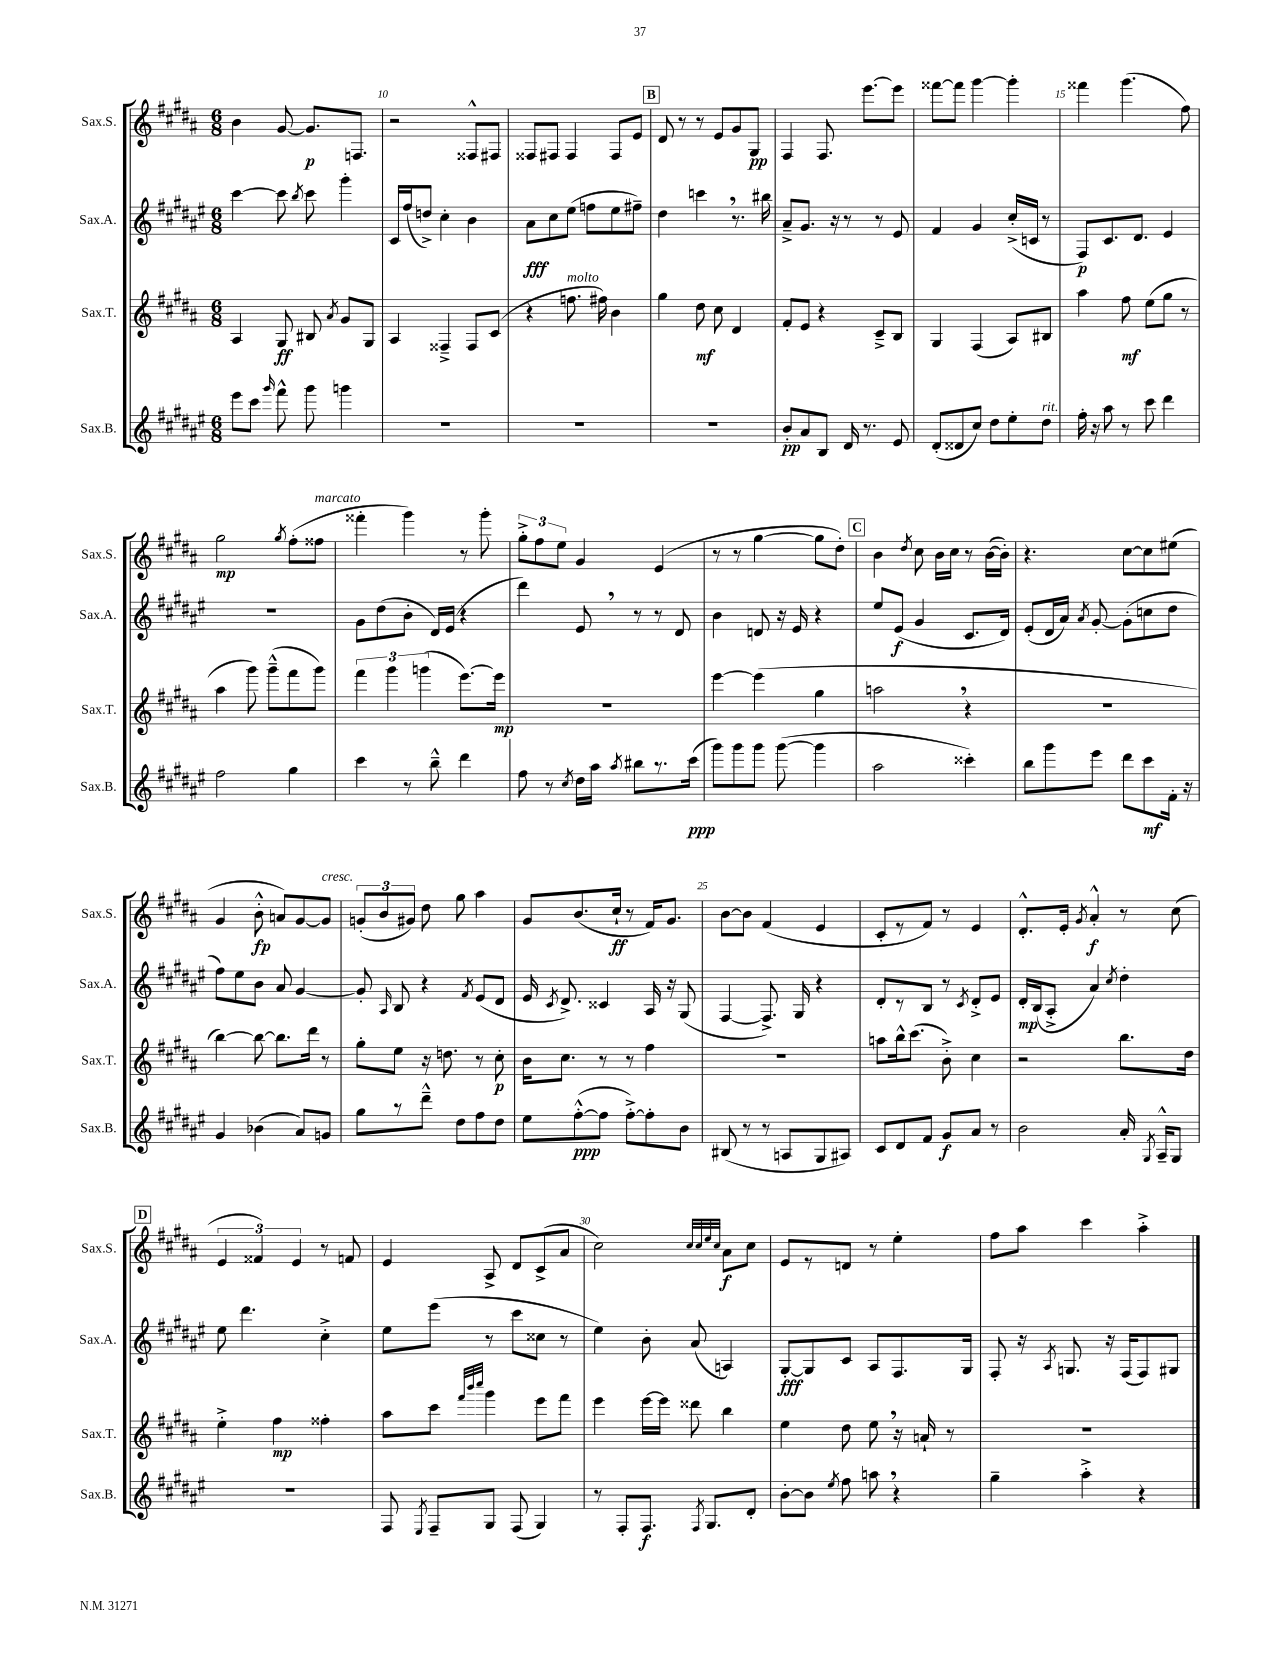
<<
\new StaffGroup <<
\new Staff = "s0" \with { instrumentName = "Sax.S." shortInstrumentName = "Sax.S." } {
    \clef treble \key b \major \numericTimeSignature \time 6/8
    \autoBeamOff b'4 gis'8~ gis'8.[\p f8.] |
    r2 fisis8[-^ fis8] |
    fisis8[ fis8] fis4 fis8[ e'8] |
    \mark \markup { \box "B" } dis'8 r8 r8 e'8[ gis'8 gis8]\pp |
    fis4 fis8. e'''8.[~ e'''8] |
    fisis'''8[~ fisis'''8] gis'''4~ gis'''4-. |
    fisis'''4 gis'''4.( fis''8) |
    gis''2\mp \acciaccatura { gis''8 } fis''8[-.( fisis''8]^\markup { \italic "marcato" } |
    fisis'''4-. gis'''4) r8 gis'''8-. |
    \tuplet 3/2 { gis''8[-.-> fis''8 e''8] } gis'4 e'4( |
    r8 r8 gis''4~ gis''8[ dis''8]-.) |
    \mark \markup { \box "C" } b'4 \acciaccatura { dis''8 } cis''8 b'16[ cis''16] r8 b'16[~( b'16]-.) |
    r4. cis''8[~ cis''8 eis''8]( |
    gis'4 b'8-.-^\fp a'8[) gis'8~ gis'8]^\markup { \italic "cresc." } |
    \tuplet 3/2 { g'8[-.( b'8 gis'8]) } dis''8 gis''8 ais''4 |
    gis'8[ b'8.( cis''16]-!\ff r8 fis'16[) gis'8.] |
    b'8[~ b'8] fis'4( e'4 |
    cis'8[-. r8 fis'8]) r8 e'4 |
    dis'8.[-.-^ e'16]-. \acciaccatura { gis'8 } ais'4-.-^\f r8 cis''8( |
    \mark \markup { \box "D" } \tuplet 3/2 { e'4 fisis'4) e'4 } r8 f'8 |
    e'4 ais8-> dis'8[ cis'8->( ais'8] |
    cis''2) \grace { cis''32[ cis''32 e''32 cis''32] } ais'8[\f cis''8] |
    e'8[ r8 d'8] r8 e''4-. |
    fis''8[ ais''8] cis'''4 ais''4-.-> \bar "|." |
}
\new Staff = "s1" \with { instrumentName = "Sax.A." shortInstrumentName = "Sax.A." } {
    \clef treble \key fis \major \numericTimeSignature \time 6/8
    \autoBeamOff cis'''4~ cis'''8 \acciaccatura { b''8 } cis'''8 gis'''4-. |
    cis'16[ fis''16( d''8]->) cis''4-. b'4 |
    ais'8[\fff cis''8 eis''8]( f''8[ eis''8 fis''8]--) |
    \mark \markup { \box "B" } dis''4 c'''4 \breathe r8. bis''16 |
    ais'8[---> gis'8.] r16 r8 r8 eis'8 |
    fis'4 gis'4 cis''16[-.->( c'16] r8 |
    fis8[\p) cis'8. dis'8.] eis'4 |
    R2. |
    gis'8[ dis''8( b'8]-. dis'16[) eis'16]( r4 |
    dis'''4) eis'8 \breathe r8 r8 dis'8 |
    b'4 d'8 r16 eis'16 r4 |
    \mark \markup { \box "C" } eis''8[ eis'8]\f( gis'4 cis'8.[ dis'16]) |
    eis'8[-.( dis'16 ais'16]) \acciaccatura { ais'8 } gis'8~-. gis'8[-.( c''8 dis''8] |
    fis''8[) eis''8 b'8] ais'8 gis'4~ |
    gis'8-. \grace { ais16 } b8 r4 \acciaccatura { fis'8 } eis'8[( dis'8] |
    eis'16 \acciaccatura { cis'8 } dis'8.->) cisis'4 ais16 r16 gis8( |
    fis4~ fis8.->) gis16 r4 |
    dis'8[-. r8 b8] r8 \acciaccatura { cis'8 } dis'8[-.-> eis'8] |
    dis'16[-.\mp b16( ais8]-.-> ais'4) \acciaccatura { cis''8 } dis''4-. |
    \mark \markup { \box "D" } eis''8 dis'''4. cis''4-.-> |
    eis''8[ eis'''8]( r8 cis'''8[ cisis''8] r8 |
    eis''4) b'8-. ais'8( a4) |
    gis8[~-.\fff gis8 cis'8] ais8[ fis8. gis16] |
    fis8-. r16 \acciaccatura { ais8 } g8. r16 fis16[( fis8) gis8] \bar "|." |
}
\new Staff = "s2" \with { instrumentName = "Sax.T." shortInstrumentName = "Sax.T." } {
    \clef treble \key b \major \numericTimeSignature \time 6/8
    \autoBeamOff ais4 gis8\ff bis8 \acciaccatura { ais'8 } gis'8[ gis8] |
    ais4 fisis4---> fisis8[ cis'8]( |
    r4 f''8.^\markup { \italic "molto" } fis''16) b'4 |
    \mark \markup { \box "B" } gis''4 dis''8\mf cis''8 dis'4 |
    fis'8[-. e'8] r4 cis'8[---> b8] |
    gis4 fis4( ais8[) bis8] |
    ais''4 fis''8\mf e''8[( gis''8] r8 |
    ais''4 gis'''8) gis'''8[---^( fis'''8 gis'''8]) |
    \tuplet 3/2 { fis'''4 gis'''4 g'''4( } e'''8.[~) e'''16]\mp |
    R2. |
    e'''4~ e'''4( gis''4 |
    \mark \markup { \box "C" } a''2 \breathe r4 |
    R2. |
    b''4~) b''8~ b''8.[ dis'''16] r8 |
    gis''8[-. e''8] r16 d''8. r8 cis''8-.\p |
    b'16[ cis''8.] r8 r8 fis''4 |
    R2. |
    a''8[ b''16-^ cis'''8.]( b'8-.->) cis''4 |
    r2 b''8.[ dis''16] |
    \mark \markup { \box "D" } e''4-.-> fis''4\mp fisis''4-. |
    ais''8[ cis'''8] \grace { fis'''32[ b'''32 cis''''32] } gis'''4 e'''8[ fis'''8] |
    e'''4 e'''16[~ e'''16] disis'''8 b''4 |
    e''4 dis''8 e''8 \breathe r16 a'16-! r8 |
    R2. \bar "|." |
}
\new Staff = "s3" \with { instrumentName = "Sax.B." shortInstrumentName = "Sax.B." } {
    \clef treble \key fis \major \numericTimeSignature \time 6/8
    \autoBeamOff eis'''8[ cis'''8] \grace { gis'''16 } fis'''8-^ gis'''8 g'''4 |
    R2. |
    R2. |
    \mark \markup { \box "B" } R2. |
    b'8[-.\pp ais'8 b8] dis'16 r8. eis'8 |
    dis'8[-.( disis'8 cis''8]) dis''8[ eis''8-. dis''8]^\markup { \italic "rit." } |
    fis''16-. r16 ais''8 r8 cis'''8 dis'''4 |
    fis''2 gis''4 |
    cis'''4 r8 b''8---^ dis'''4 |
    fis''8 r8 \acciaccatura { cis''8 } dis''16[ ais''16] \acciaccatura { ais''8 } bis''8[ r8. cis'''16]\ppp( |
    gis'''8[) gis'''8 gis'''8] gis'''8~( gis'''4 |
    \mark \markup { \box "C" } ais''2 cisis'''4-.) |
    b''8[ gis'''8 eis'''8] dis'''8[ cis'''8\mf fis'16]-. r16 |
    gis'4 bes'4( ais'8[) g'8] |
    gis''8[ r8 dis'''8]---^ dis''8[ fis''8 dis''8] |
    eis''8[ fis''8~-.-^\ppp( fis''8] fis''8[~-.->) fis''8-. b'8] |
    bis8( r8 r8 a8[ gis8 ais8]) |
    cis'8[ dis'8 fis'8] gis'8[\f ais'8] r8 |
    b'2 ais'16-. \acciaccatura { gis8 } ais16[---^ gis8] |
    \mark \markup { \box "D" } R2. |
    fis8 \acciaccatura { eis8 } fis8[-- gis8] fis8( gis4) |
    r8 fis8[-. fis8.]\f \acciaccatura { fis8 } gis8.[ dis'8]-. |
    b'8[~-. b'8] \acciaccatura { eis''8 } fis''8 a''8 \breathe r4 |
    gis''4-- ais''4-.-> r4 \bar "|." |
}
>>
>>
\layout { \context { \Score currentBarNumber = #9 \override BarNumber.break-visibility = ##(#f #t #t) barNumberVisibility = #(every-nth-bar-number-visible 5) } }
